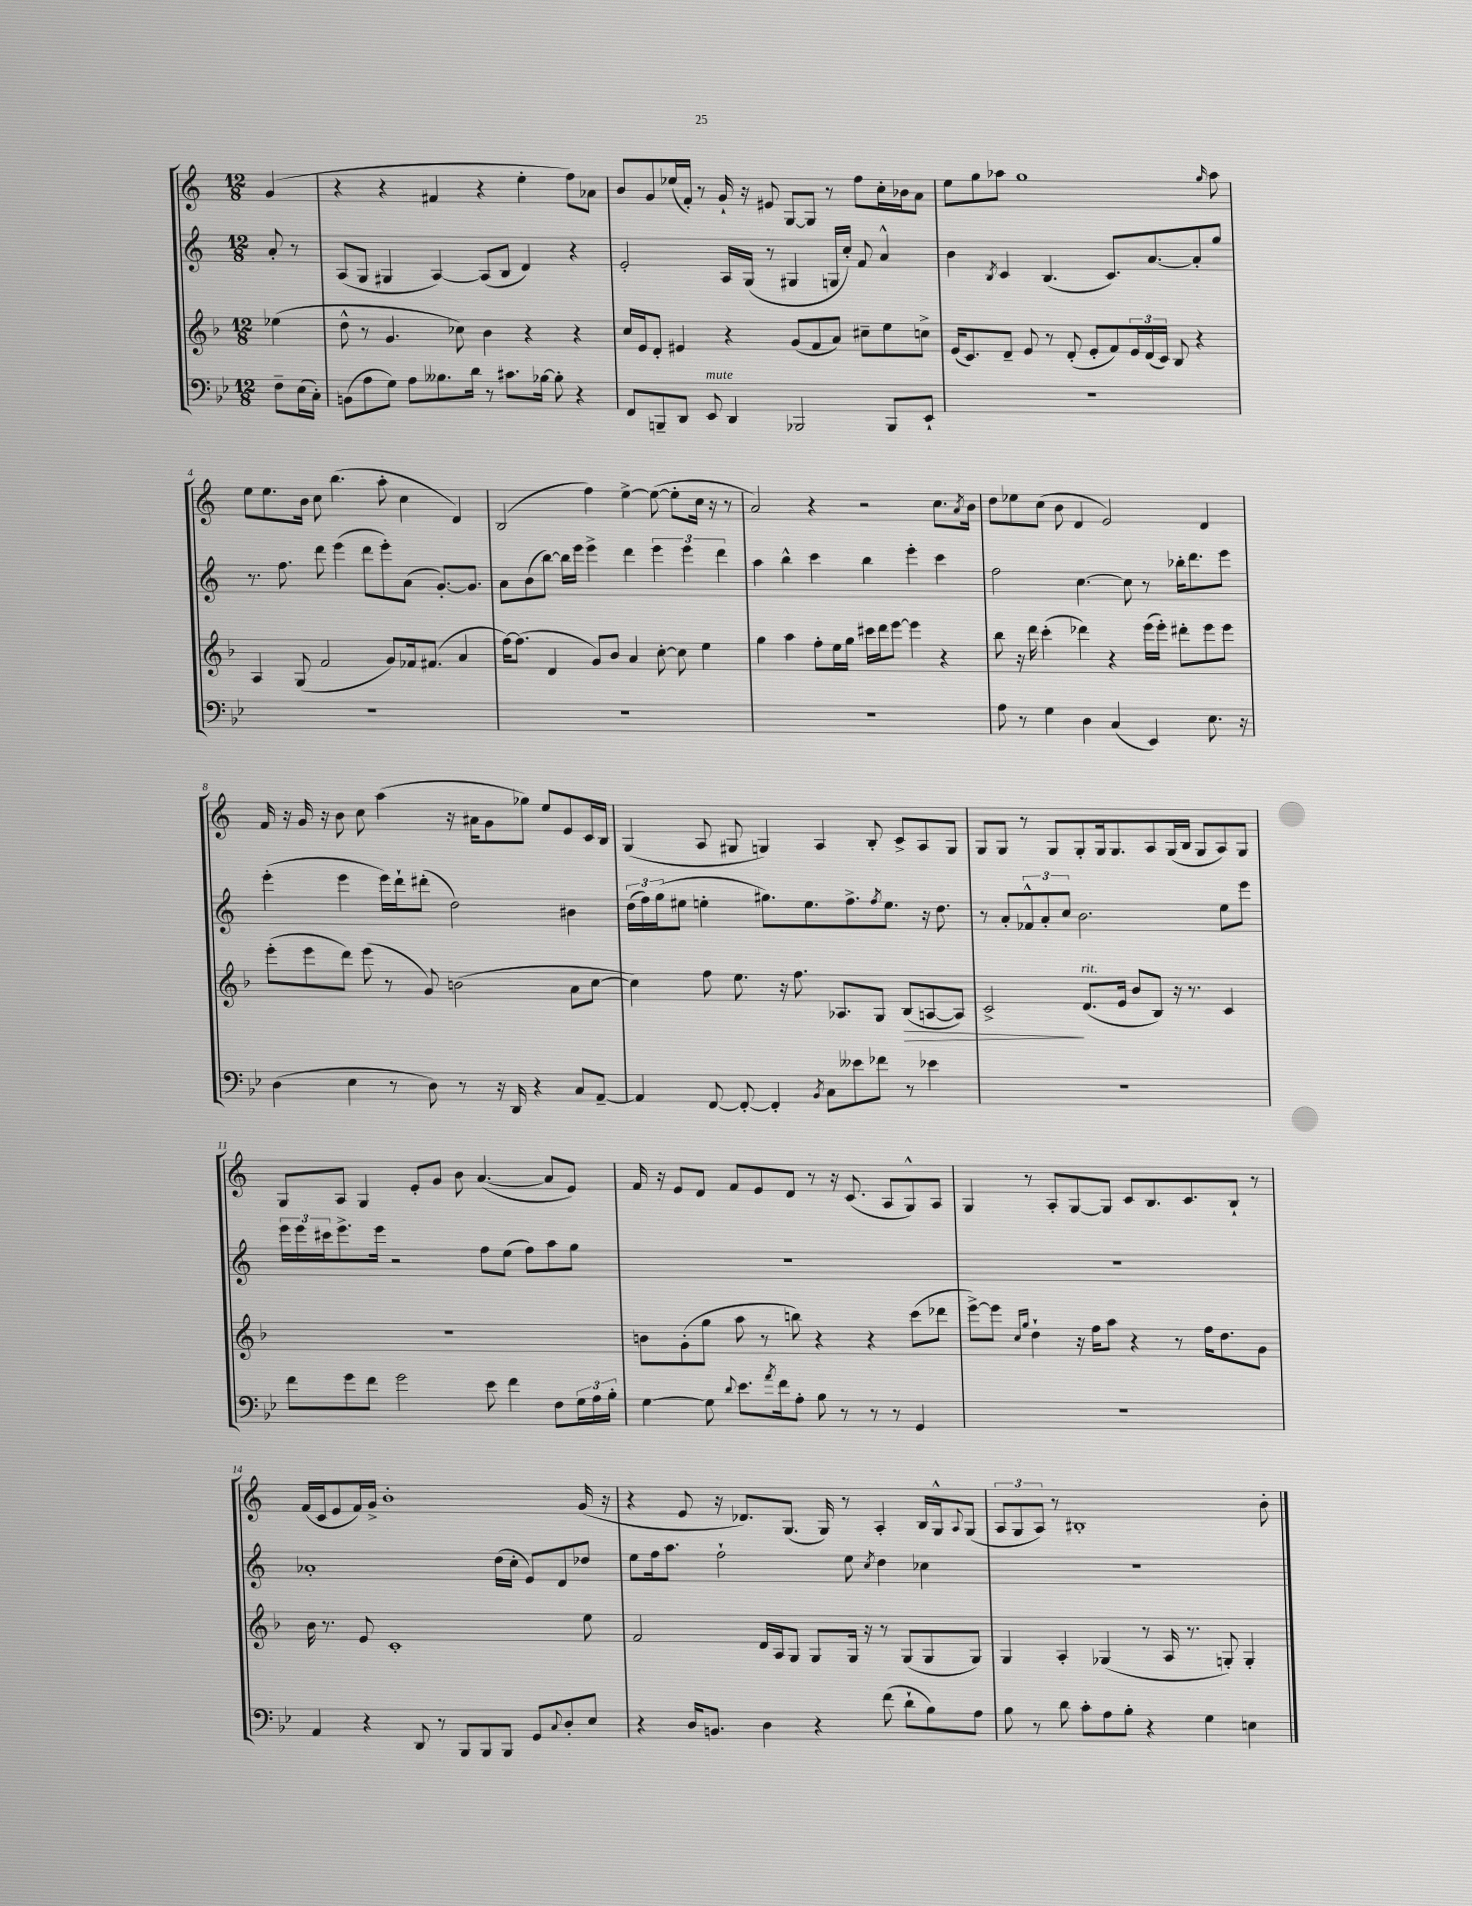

**kern	**kern	**kern	**kern
*staff4	*staff3	*staff2	*staff1
*clefF4	*clefG2	*clefG2	*clefG2
*k[b-e-]	*k[b-]	*k[]	*k[]
*M12/8	*M12/8	*M12/8	*M12/8
8F~	(4ee-	8a'	(4g
(16E-	.	8r	.
16C')	.	.	.
=	=	=	=
(8BB	8dd^^	(8A	4r
8A	8r	8G	.
8G)	4.g	4G#	4r
8A	.	.	.
8.B--	.	[4A)	4f#
.	8cc-)	.	.
16d	.	.	.
8r	4b-	(8A]	4r
8.c#	.	8B	.
.	4r	4d)	4ee'
[16B-	.	.	.
8B-']	.	.	.
4r	4r	4r	8ff)
.	.	.	8a-
=	=	=	=
8FF	16cc	2e'	8b
.	16e	.	.
8BBB~	8d'	.	8g
8DD	4e#	.	(16ee-
.	.	.	16f')
8EE-	.	.	8r
4DD	4r	16A	16g`
.	.	(16G	16r
.	.	8r	8e#
2BBB-	(8g	4G#	[8G
.	8f	.	8G]
.	8a)	16G	8r
.	.	16cc')	.
.	8cc#~	8f	8ff
8BBB-	8ee	4a^^	16cc'
.	.	.	16b-
8EE-`	8cc^	.	8a
=	=	=	=
1.r	(16e	4b	8ee
.	8.c)	.	.
.	.	.	8gg
.	.	8qB	.
.	8d~	4c	8aa-
.	8e	.	1gg
.	8r	(4.B	.
.	(8d'	.	.
.	8e'	.	.
.	8f)	8.c)	.
.	24e	.	.
.	(24d	.	.
.	.	[8.a	.
.	24c)	.	.
.	8B-	.	.
.	4r	8a']	.
.	.	.	16qqgg
.	.	8gg	8aa-
=	=	=	=
1.r	4A	8.r	8ee
.	.	.	8.ee
.	.	8.ff	.
.	(8G	.	.
.	.	.	16b
.	2f	8ddd	8cc
.	.	(4eee	(4.bb
.	.	8ddd	.
.	8g)	8eee')	8aa'
.	16f-	(8a	4cc
.	(8.f#	.	.
.	.	[8.g')	.
.	4a	.	4d)
.	.	8.g]	.
=	=	=	=
1.r	[16ff)	8a	(2B
.	(8.ff]	.	.
.	.	(8b	.
.	4d	[8bb)	.
.	.	16bb]	.
.	.	16eee	.
.	8g)	4eee^	4ff)
.	8b-	.	.
.	4a	4ddd	[4ee^
.	[8cc'	6eee	(8ee_
.	8cc]	.	8ee']
.	.	6eee	.
.	4ee	.	16cc
.	.	.	16r
.	.	6ddd	.
.	.	.	8r
=	=	=	=
1.r	4gg	4aa	2a)
.	4aa	4bb^^	.
.	8ff'	4ccc	4r
.	16ee	.	.
.	16gg	.	.
.	16ccc#	4bb	2r
.	16ddd	.	.
.	[8eee	.	.
.	4eee]	4eee'	.
.	4r	4ccc	8.cc
.	.	.	8qa
.	.	.	16b
=	=	=	=
8A	8bb-	2ff	8dd
8r	16r	.	8ee-
.	16ddd	.	.
4G	(4ccc'	.	(8cc
.	.	.	8b
4D	4ddd-)	[4.cc	4d
(4C	4r	.	2e)
.	.	8cc]	.
4EE-)	(16eee	8r	.
.	16eee')	.	.
.	8ddd#'	16bb-'	.
.	.	8.ddd	.
8.E-	8eee	.	4d
.	8eee	8eee	.
16r	.	.	.
=	=	=	=
(4D	(8eee'	(4eee'	16f
.	.	.	16r
.	8eee	.	16g
.	.	.	16r
4E-	8ddd)	4eee	8b
.	(8eee	.	8cc
8r	8r	16eee)	(4aa
.	.	16ddd`	.
8D)	8g)	(8ddd#'	.
8r	(2b	2dd)	16r
.	.	.	16a#
16r	.	.	8g
16DD	.	.	.
4r	.	.	8gg-)
.	.	.	8ee
8C	8a	4b#	8e
[8AA~	[8cc	.	16c
.	.	.	16B
=	=	=	=
4AA]	4cc])	(24dd	(4G
.	.	24ff)	.
.	.	(24gg	.
.	.	8ee#	.
[8FF	8ff	4ee'	8A
8FF'_	8.ee	.	8G#
4FF']	.	8.gg#)	4G)
.	16r	.	.
.	8.ff	.	.
.	.	8.ee	.
8qBB-	.	.	.
8C	.	.	4A
.	8.A-	.	.
8e--	.	8.ff^	.
8f-	8G	.	8B'
.	.	8qff	.
.	.	8.ee	.
8r	(8B-	.	8c^
4e-	[8A	16r	8A
.	.	8.dd	.
.	8A])	.	8G
=	=	=	=
1.r	2c^	8r	8G
.	.	8a'	8G
.	.	12f-^^	8r
.	.	12a'	.
.	.	.	8G
.	.	12cc	.
.	(8.d	2.b	8G'
.	.	.	16G
.	16e	.	8.G
.	8b-	.	.
.	8B-)	.	8A
.	16r	.	(16G
.	8.r	.	16B
.	.	.	8G
.	4c	8ee	8A)
.	.	8eee	8G
=	=	=	=
8f	1.r	24eee	8G
.	.	24eee	.
.	.	24ccc#	.
8g	.	8.eee^	8A
8f	.	.	4G
.	.	16eee	.
2g	.	2r	.
.	.	.	8e'
.	.	.	8g
.	.	.	8b
8e-	.	8ff	([4.a
4f	.	(8ee	.
.	.	8ff)	.
8F	.	8aa	8a]
24G	.	8gg	8e)
24A	.	.	.
24B-'	.	.	.
=	=	=	=
[4G	8b	1.r	16f
.	.	.	16r
.	(8g'	.	8e
8G]	8gg	.	8d
8qqd	.	.	.
8.e-	8aa	.	8f
.	8r	.	8e
8qa	.	.	.
16f	.	.	.
8A'	8bb)	.	8d
8B-	4r	.	8r
8r	.	.	16r
.	.	.	(8.c
8r	4r	.	.
8r	.	.	8A
4GG	(8ccc	.	8G^^)
.	8ddd-	.	8A
=	=	=	=
1.r	[8eee^)	1.r	4G
.	8eee]	.	.
.	16qqcc	.	.
.	16qqgg	.	.
.	4dd`	.	8r
.	.	.	8A'
.	16r	.	[8G
.	16ff	.	.
.	8aa	.	8G]
.	4r	.	8c
.	.	.	8.B
.	8r	.	.
.	.	.	8.c
.	16ff	.	.
.	8.dd	.	.
.	.	.	8B`
.	8g	.	8r
=	=	=	=
4AA	16b-	1a-'	(16f
.	8.r	.	16c
.	.	.	8e
4r	8e	.	16f)
.	.	.	16g^
.	1c'	.	1b'
8DD	.	.	.
8r	.	.	.
8BBB-	.	.	.
8BBB-	.	.	.
8BBB-	.	(16dd	.
.	.	16cc'	.
8GG	.	8e)	.
8qqC	.	.	.
8D'	.	8d	.
8E-	8ee	8dd-	(16g
.	.	.	16r
=	=	=	=
4r	2f	8ee	4r
.	.	16ff	.
.	.	8.aa	.
16D	.	.	8e
8.BB	.	.	.
.	.	2ff`	16r
.	.	.	8.d-)
4D	16d	.	.
.	16A	.	.
.	8G	.	(8.G
4r	8G	.	.
.	.	.	16G)
.	16G	8ee	8r
.	16r	.	.
.	.	8qcc	.
(8f	8r	4dd	4A'
8d`	(8G	.	.
8B-)	8G	4cc-	16B
.	.	.	16G^^
.	.	.	8qqA
8A	8G)	.	(8G
=	=	=	=
8B-	4G	1.r	12A
.	.	.	12G
8r	.	.	.
.	.	.	12A)
8d	4A'	.	8r
8c'	.	.	1B#'
8A	(4G-	.	.
8B-'	.	.	.
4r	8r	.	.
.	16A	.	.
.	8.r	.	.
4G	.	.	.
.	8G')	.	.
4E	4G'	.	.
.	.	.	8b'
==	==	==	==
*-	*-	*-	*-
